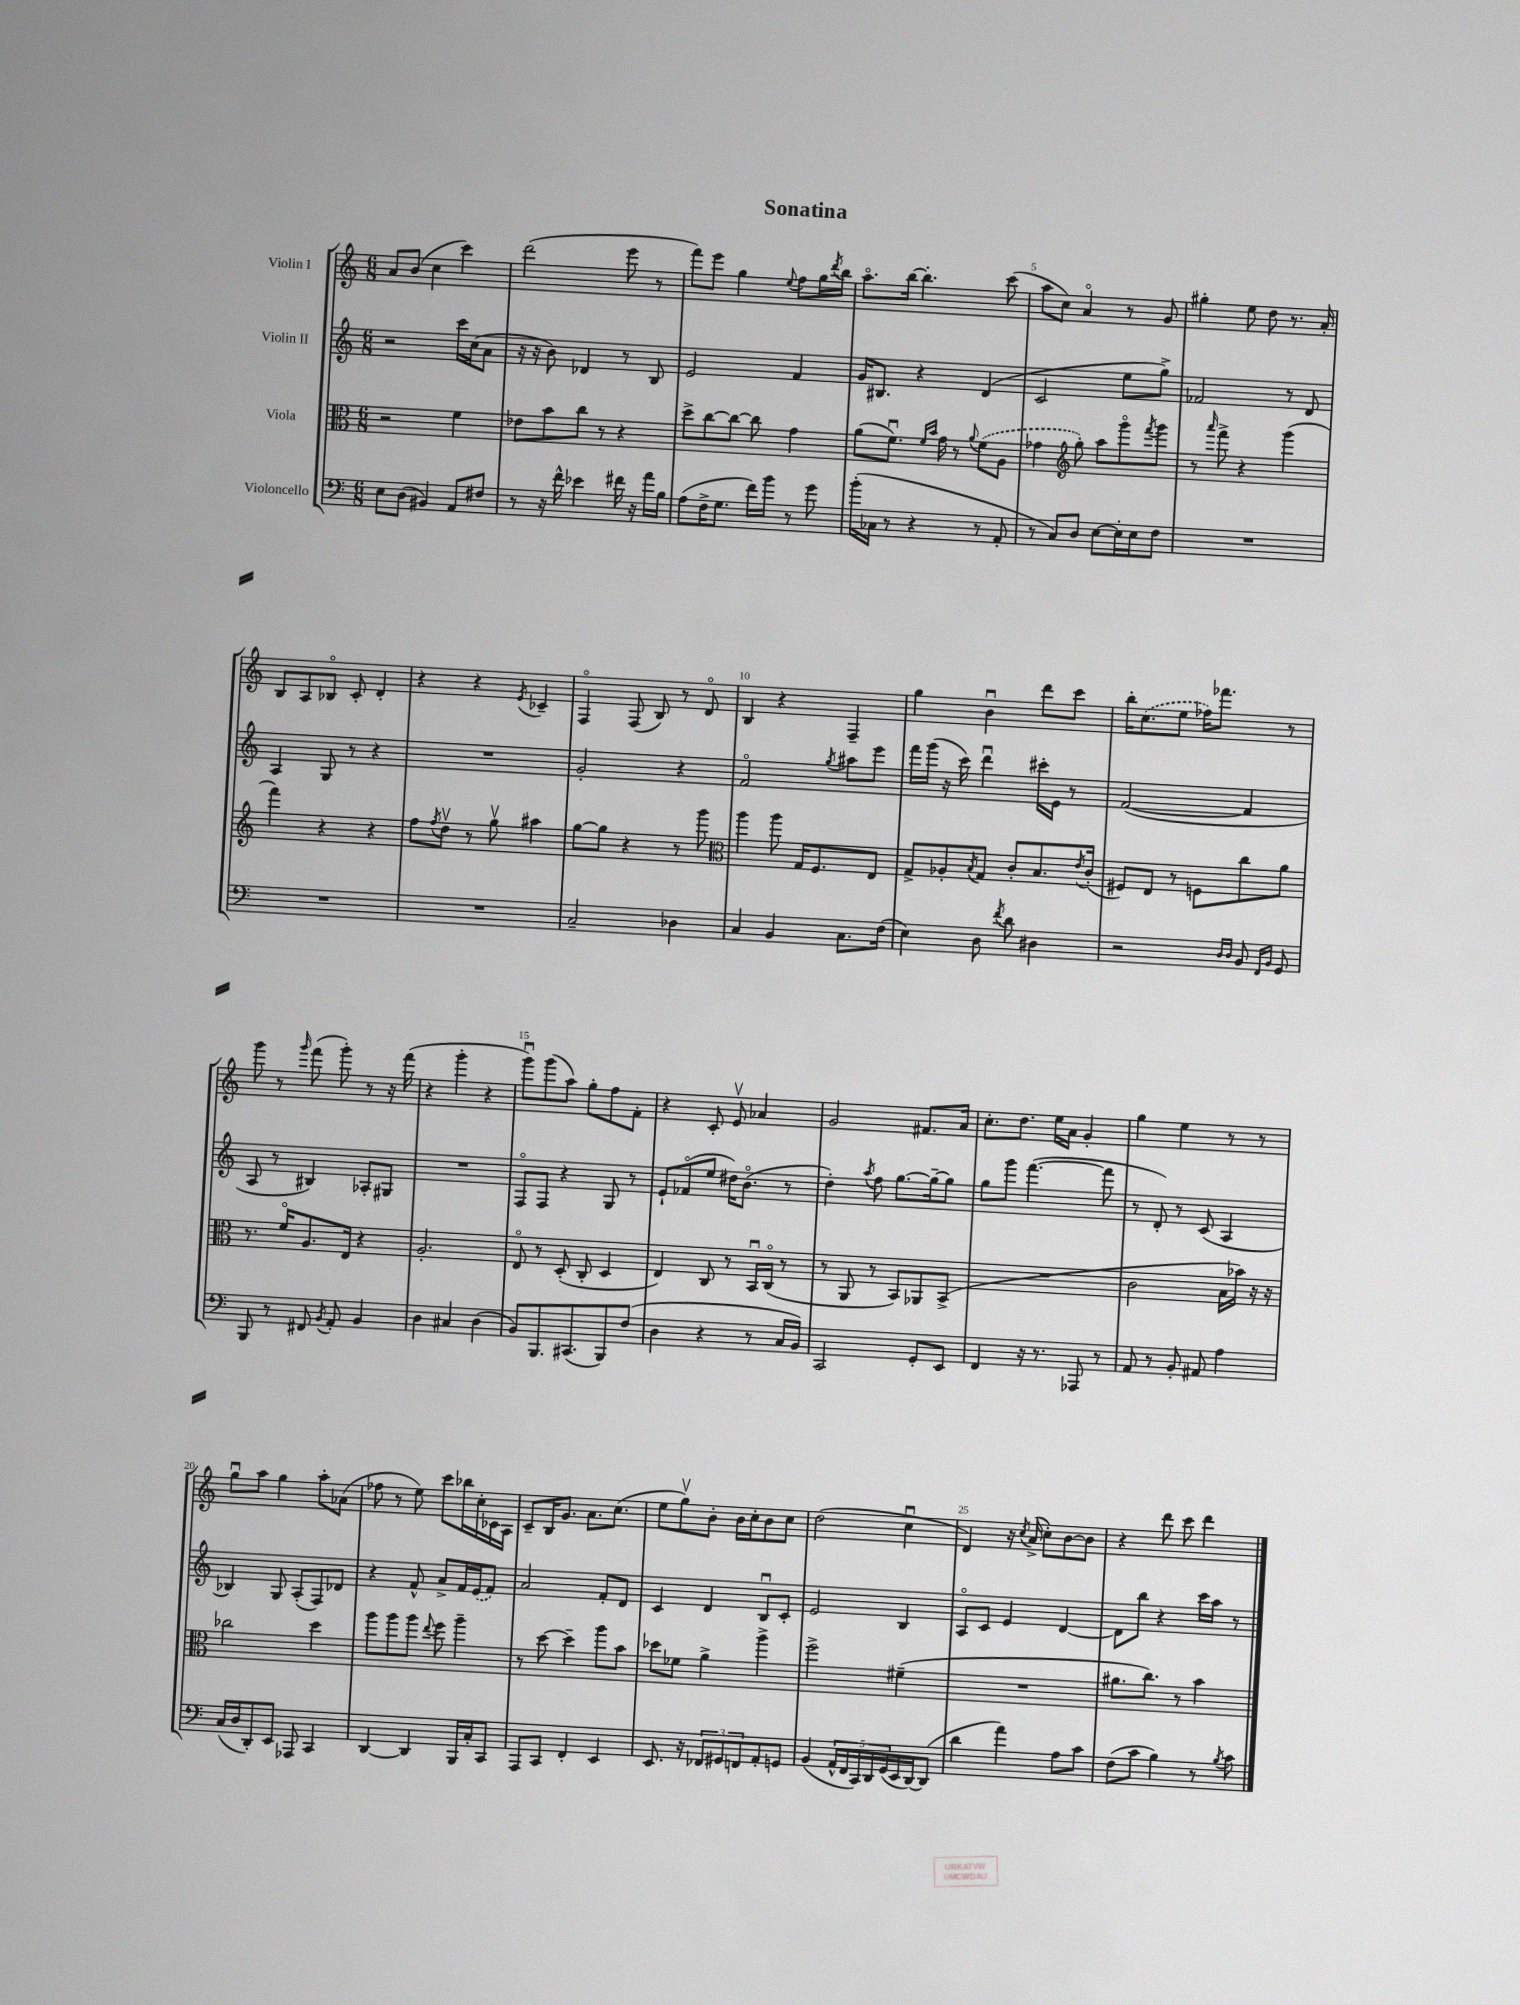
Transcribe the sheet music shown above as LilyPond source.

\header { title = "Sonatina" }
<<
\new StaffGroup <<
\new Staff = "s0" \with { instrumentName = "Violin I" } {
    \clef treble \key c \major \numericTimeSignature \time 6/8
    a'8 b'8( c''4 c'''4) |
    d'''2( e'''8 r8 |
    f'''8) e'''8 g''4 \appoggiatura { e''8 } f''8 g''16 \acciaccatura { d'''8 } b''16 |
    a''8.\flageolet b''16~ b''4.-. c'''8( |
    a''8 c''8) a'4\flageolet r8 g'8 |
    gis''4-. e''8 d''8 r8. a'16-. |
    b8 a8 bes8\flageolet c'8-. d'4-. |
    r4 r4 \acciaccatura { e'8 } ces'4-- |
    f4\flageolet f8( b8) r8 d'8\flageolet |
    b4 r4 f4-- |
    g''4 b'4\downbow d'''8 c'''8 |
    b''16-. \once \slurDashed c''8.( e''8 fes''16) fes'''8. r8 |
    g'''8 r8 \grace { g'''16 } f'''8( g'''8-.) r8 r16 f'''16( |
    r4 g'''4-. r4 |
    g'''8\downbow) g'''8( a''8) g''8-. f''8 f'8-. |
    r4 c'8-. e'8\upbow aes'4 |
    g'2 fis'8. a'16 |
    c''8.-. d''8. e''16 a'16 g'4-. |
    g''4 e''4 r8 r8 |
    g''8\downbow a''8 g''4 a''8-. aes'8( |
    fes''8 r8 e''8) c'''8 bes''16 c''16-. ces'16 a16 |
    c'8-- b16 g'8. a'8. c''8.( |
    e''8 g''8\upbow) b'8-. b'16 c''16-. b'8 c''8 |
    d''2( c''4\downbow |
    d'4) r16 \acciaccatura { c''8 } a'16->( c''8-.) b'8~ b'8 |
    r4 d'''8 c'''8 d'''4 \bar "|." |
}
\new Staff = "s1" \with { instrumentName = "Violin II" } {
    \clef treble \key c \major \numericTimeSignature \time 6/8
    r2 c'''16 c''16( a'8 |
    r16 r16 b'8) des'4 r8 b8 |
    e'2 f'4 |
    g'16 bis8. r4 d'4( |
    c'2 e''8 g''8->) |
    fes'2 r8 d'8 |
    a4 g8 r8 r4 |
    R2. |
    g'2-. r4 |
    f'2\flageolet \acciaccatura { g''8 } ais''8 e'''8 |
    f'''16 g'''16( r16 c'''16) d'''4\downbow cis'''16-. e'16 r8 |
    f'2~( f'4 |
    a8 r8 bis4) aes8-. gis8 |
    R2. |
    f8\flageolet f8 r4 g8 r8 |
    e'8-! fes'8\flageolet( e''8 dis''16) b'8.\flageolet( r8 |
    d''4-.) \acciaccatura { a''8 } f''8 g''8.~ g''16~-- g''8 |
    g''8 g'''8 f'''4.~( f'''8 |
    r8 d'8-.) r8 c'8( a4 |
    bes4) g8 a8-.( f8) des'8 |
    r4 f'8-^ a'8-> f'16 \once \slurDashed e'16( f'8) |
    a'2 f'8-. d'8 |
    c'4 d'4 b8\downbow c'8-. |
    e'2 b4 |
    a8\flageolet c'8 e'4 d'4~ |
    d'8 b''8 r4 c'''16 a''16 r8 \bar "|." |
}
\new Staff = "s2" \with { instrumentName = "Viola" } {
    \clef alto \key c \major \numericTimeSignature \time 6/8
    r2 f'4 |
    ees'8 b'8 c''8 r8 r4 |
    d''8-> c''8~ c''8~ c''8 g'4 |
    a'8( f'8.\downbow) \grace { f'16 b'16 } g'16 r8 \appoggiatura { a'8 } \once \slurDashed f'8( a8 |
    ges'4 \clef treble g''8-.) a''8 g'''8\flageolet \acciaccatura { f'''8 } g'''8 |
    r8 \grace { a'''16 } f'''8-> r4 g'''4( |
    f'''4) r4 r4 |
    f''8 \acciaccatura { f''8 } d''8\upbow r8 g''8\upbow ais''4 |
    g''8~ g''8 r4 r8 g'''8 |
    \clef alto a''4 a''8 g16 f8. e8 |
    g8-> aes8-. \acciaccatura { b8 } g8 c'8-. b8. \acciaccatura { e'8 } c'16-.( |
    fis8) e8 r8 f8 c''8 a'8 |
    r8. f'16\flageolet a8. e16 r4 |
    a2.-. |
    e8\flageolet r8 d8-.( c8-. d4 |
    e4) c8 r8 b,16\downbow c16\flageolet( r8 |
    r8 a,8 r8 b,8) aes,8 b,8->( |
    R2. |
    c'2 b16 bes'16) r16 r16 |
    ces''2 d''4 |
    a''8 a''8 a''8 \appoggiatura { e''8 } f''8 a''4-- |
    r8 d''8~ d''4-- a''8 b'8 |
    des''8 fes'8 a'4-> a''4-> |
    f''2-> fis'4--( |
    R2. |
    ais'8. c''8.) r8 b'4 \bar "|." |
}
\new Staff = "s3" \with { instrumentName = "Violoncello" } {
    \clef bass \key c \major \numericTimeSignature \time 6/8
    e8 d8( bis,4) a,8 fis8 |
    r8 r16 f'16-^ ees'4 fis'16 r16 a'16 b16 |
    a8( f16-> g8. f'16) b'16 r8 g'8 |
    b'16-.( ces16 r8 r4 r8 a,8-. |
    r8 c8) d8 e8~ e16-. e16 f8 |
    R2. |
    R2. |
    R2. |
    c2-- des4 |
    c4 b,4 c8. f16( |
    e4) d8 \acciaccatura { f'8 } d'8 dis4 |
    r2 \grace { d16 d16 } b,8 \grace { f,16 b,16 } g,8 |
    b,,8 r8 fis,8 \acciaccatura { b,8 } a,8-. b,4 |
    d4 cis4 d4( |
    b,8) b,,8. cis,8.( b,,8) f8( |
    d4 r4 r8 c16 b,16) |
    c,2 g,8-. e,8 |
    f,4 r16 r8. aes,,8 r8 |
    a,8 r8 b,8-. ais,8 a4 |
    c16( d16 d,8-.) e,8 aes,,8 c,4 |
    d,4~ d,4 b,,16 c16-. c,8 |
    a,,8 c,8 f,4-. e,4 |
    e,8. r16 \tuplet 3/2 { fes,8 gis,8 f,8 } a,8-. g,8 |
    b,4( \tuplet 5/4 { a,16-^ f,16 c,16) d,16 g,16( } e,16 d,16~) d,8( |
    d'4 a'4) a8 c'8 |
    f8( c'8 b4) r8 \acciaccatura { b8 } c'8 \bar "|." |
}
>>
>>
\layout { \context { \Score \override BarNumber.break-visibility = ##(#f #t #t) barNumberVisibility = #(every-nth-bar-number-visible 5) } }
